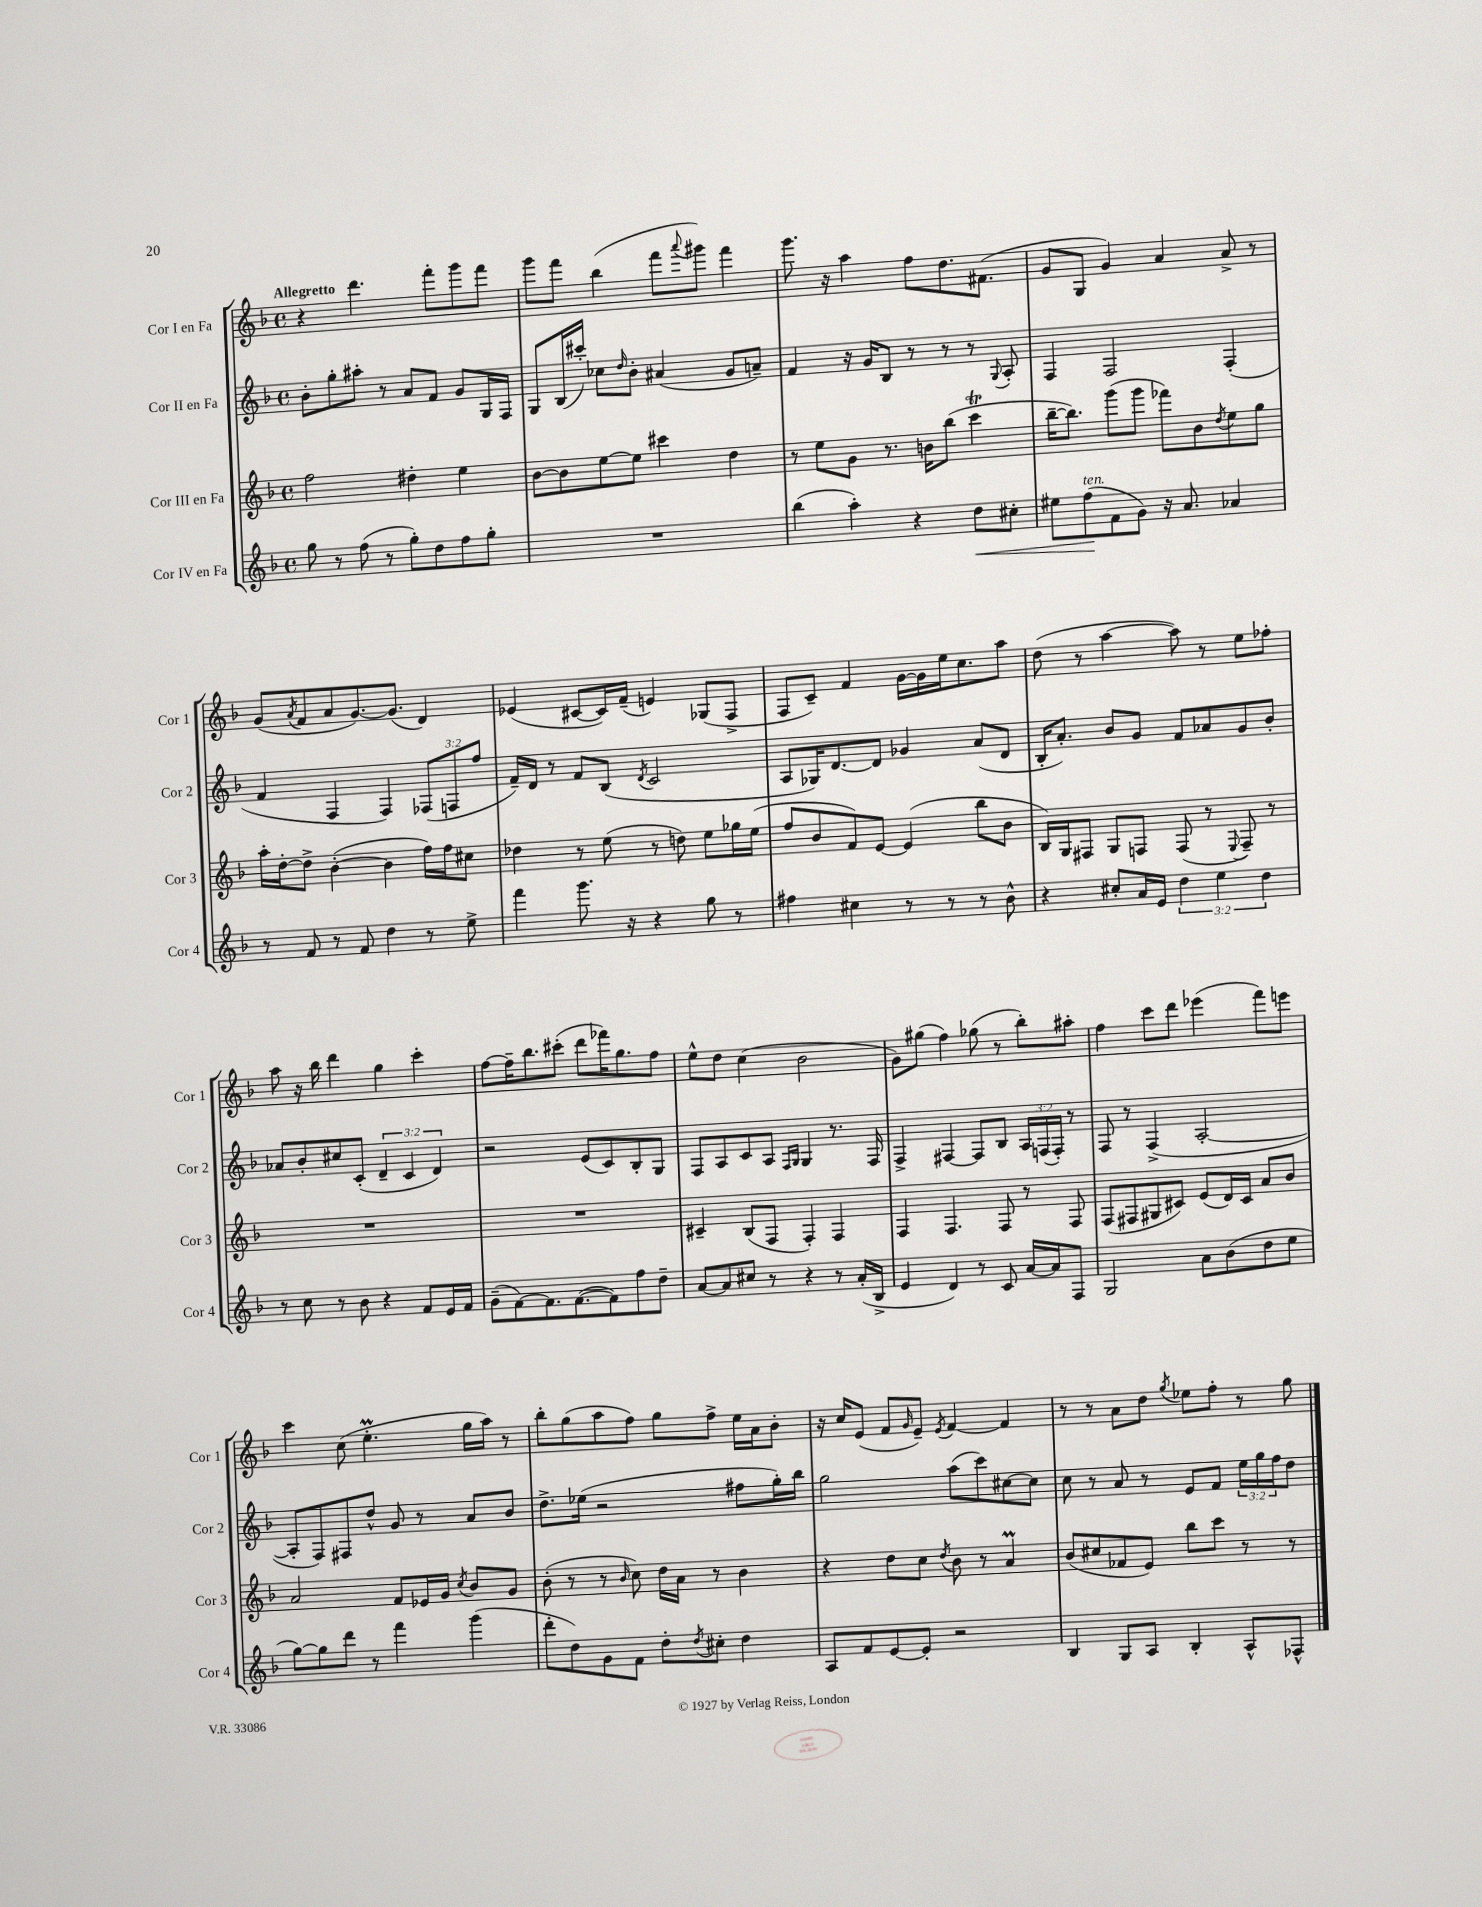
<<
\new StaffGroup <<
\new Staff = "s0" \with { instrumentName = "Cor I en Fa" shortInstrumentName = "Cor 1" } {
    \clef treble \key f \major \defaultTimeSignature \time 4/4 \tempo "Allegretto"
    r4 d'''4. f'''8-. g'''8 f'''8 |
    g'''8 f'''8 bes''4( f'''8 \appoggiatura { a'''8 } gis'''8) f'''4 |
    g'''8. r16 a''4 f''8 d''8. fis'8.( |
    g'8 g8 g'4) a'4 a'8-> r8 |
    g'8( \acciaccatura { a'8 } f'8 a'8 g'8.~) g'8.( d'4) |
    ees'4( cis'8~ cis'16) f'16--( e'4) ges8( f8-> |
    f8 c'8--) f'4 g'16~ g'16 e''16 c''8. a''8 |
    d''8( r8 a''4~ a''8) r8 e''8 fes''8-. |
    a''8 r16 bes''16 d'''4 g''4 c'''4-. |
    f''8~ f''16-- bes''8. cis'''8-.( d'''8 fes'''16) g''8. f''8 |
    e''8-^ d''8 c''4( bes'2 |
    g'8) gis''8( f''4) ges''8( r8 bes''8-.) ais''8-. |
    f''4 c'''8 d'''8 ees'''4( f'''8) e'''8 |
    c'''4 c''8( e''4.-.\prall g''16 a''16) r8 |
    bes''8-. g''8( a''8 f''8) g''8 f''8-> e''16 a'16 bes'8-. |
    r16 c''16 e'8( f'8 \grace { g'16 } e'8--) \acciaccatura { e'8 } f'4~ f'4 |
    r8 r8 a'8 d''8 \acciaccatura { g''8 } ees''8 f''8-. r8 g''8 \bar "|." |
}
\new Staff = "s1" \with { instrumentName = "Cor II en Fa" shortInstrumentName = "Cor 2" } {
    \clef treble \key f \major \defaultTimeSignature \time 4/4 \override Staff.TupletNumber.text = #tuplet-number::calc-fraction-text
    bes'8-. g''8-. ais''8-. r8 a'8 f'8 g'8 g16 f16 |
    g8 bes16( cis'''16-.) ces''8 \grace { d''16 } bes'8-. ais'4( g'8 a'8--) |
    f'4 r16 g'16 bes8 r8 r8 r8 \appoggiatura { g8 } a8-. |
    f4 f2 f4-.( |
    f'4 f4 f4) \tuplet 3/2 { fes8( f8 f''8 } |
    f'16--) d'16 r8 f'8 bes8( \acciaccatura { d'8 } c'2 |
    a8 ges16) d'8.~ d'8 ges'4 a'8( d'8 |
    bes16-. a'8.-.) bes'8 g'8 f'8 aes'8 g'8 bes'8-. |
    aes'8 bes'8-. cis''8 c'8-.( \tuplet 3/2 { d'4-- c'4 d'4) } |
    r2 e'8( c'8) bes8-. g8 |
    f8 a8 c'8 a8 \grace { f16 g16 } g4 r8. f16 |
    f4-> fis4~ fis8 bes8 \tuplet 3/2 { a16 f16( f16-.) } r8 |
    f8 r8 f4->( a2~-. |
    a8-. f8) fis8 d''8-^ g'8 r8 a'8 bes'8 |
    d''8.-> ees''16( r2 fis''8 g''16-.) bes''16 |
    g''2 a''8( c'''8) cis''8~ cis''8 |
    c''8 r8 a'8 r8 e'8 f'8 \tuplet 3/2 { e''16 g''16 f''16 } d''8 \bar "|." |
}
\new Staff = "s2" \with { instrumentName = "Cor III en Fa" shortInstrumentName = "Cor 3" } {
    \clef treble \key f \major \defaultTimeSignature \time 4/4
    f''2 dis''4-. e''4 |
    bes'8~ bes'8 e''8~ e''8 cis'''4 d''4 |
    r8 e''8 g'8 r8. b'16 bes''8( c'''4\trill |
    bes''16~-- bes''8.) g'''8( g'''8 fes'''8) bes'8 \acciaccatura { d''8 } e''8 g''8 |
    a''16-. d''16~-. d''8-> bes'4~-.( bes'4 f''16) f''16 cis''8 |
    des''4 r8 e''8( r8 d''8) e''8 ges''16 e''16( |
    f''8 bes'8 f'8) e'8~ e'4( bes''8 bes'8 |
    bes16) g16 fis8 g8 f8 f8( r8 \appoggiatura { e8 } f8--) r8 |
    R1 |
    R1 |
    cis'4-- bes8( f8 f4-.) f4 |
    f4 f4. f8 r8 f8 |
    f8( fis8 gis8 cis'8) e'8( d'16) cis'16 a'8 bes'8 |
    a'2 f'8 ees'16 g'16 \acciaccatura { c''8 } bes'8 g'8 |
    bes'8-.( r8 r8 \grace { bes'16 } c''8) d''16 a'16 r8 bes'4 |
    r4 d''8 c''8 \acciaccatura { d''8 } bes'8 r8 a'4\prall |
    bes'8( cis''8 fes'8 e'8) bes''8 c'''8 r8 r8 \bar "|." |
}
\new Staff = "s3" \with { instrumentName = "Cor IV en Fa" shortInstrumentName = "Cor 4" } {
    \clef treble \key f \major \defaultTimeSignature \time 4/4 \override Staff.TupletNumber.text = #tuplet-number::calc-fraction-text
    g''8 r8 f''8( r8 g''8-.) d''8 f''8 g''8-. |
    R1 |
    bes''4( a''4-.) r4 d''8\< cis''8-. |
    eis''8 f''8\!^\markup { \italic "ten." }( f'8 g'8) r16 a'8. aes'4 |
    r8 f'8 r8 f'8 d''4 r8 e''8-> |
    f'''4 g'''8. r16 r4 g''8 r8 |
    fis''4 cis''4 r8 r8 r8 bes'8-^ |
    r4 cis''8-. a'16 e'16 \tuplet 3/2 { d''4 e''4 d''4 } |
    r8 c''8 r8 bes'8 r4 f'8 e'16 f'16 |
    g'8--( f'8~) f'8. f'8.~( f'8) f''8 d''8-- |
    a'8~ a'8 cis''8 r8 r4 r8 a'16-.( bes16-> |
    e'4 d'4) r8 c'8 a'16~ a'16 f8 |
    g2 a'8 bes'8( d''8 e''8 |
    g''8~) g''8 d'''8 r8 f'''4 g'''4( |
    d'''8-. d''8) g'8 f'8 d''8-. \acciaccatura { d''8 } cis''8-. d''4 |
    a8 f'8 e'8~ e'8-. r2 |
    bes4 g8 a8 bes4-. a8-^ fes8-^ \bar "|." |
}
>>
>>
\layout { \context { \Score \remove "Bar_number_engraver" } }
